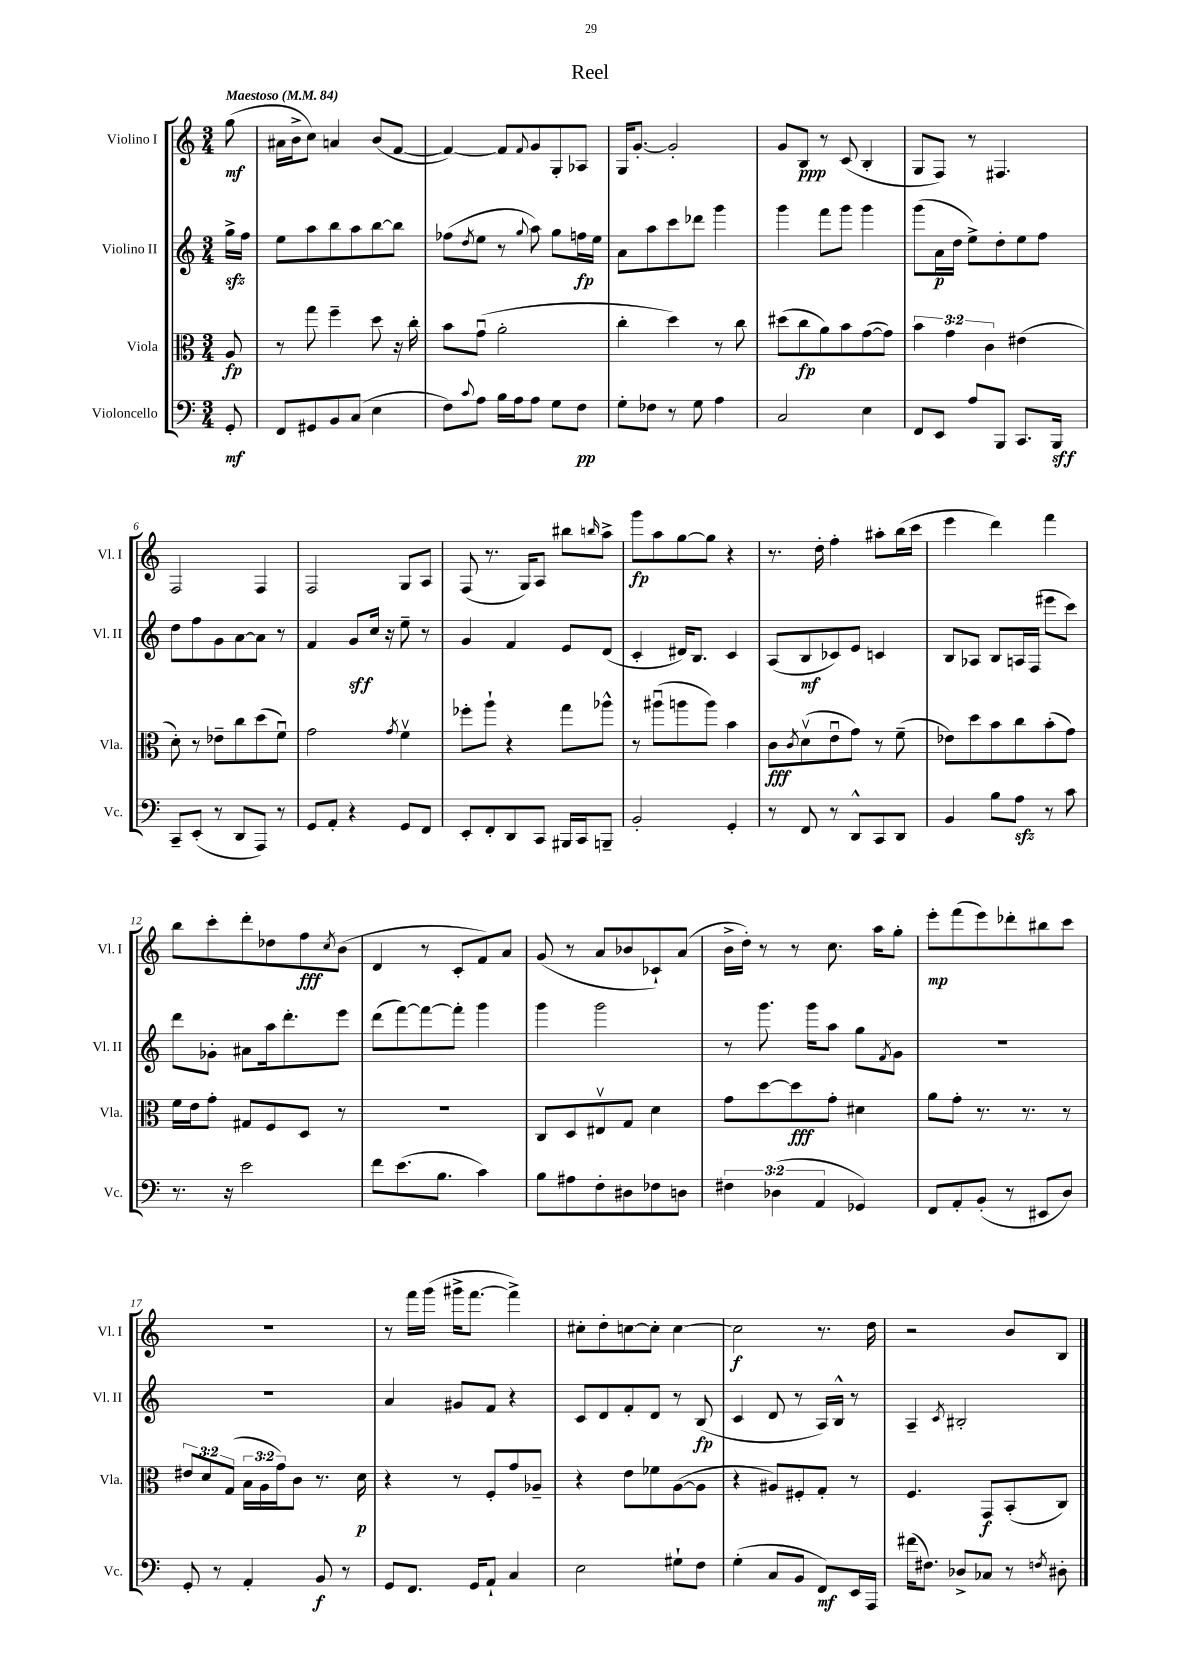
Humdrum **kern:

**kern	**kern	**kern	**kern
*staff4	*staff3	*staff2	*staff1
*clefF4	*clefC3	*clefG2	*clefG2
*k[]	*k[]	*k[]	*k[]
*M3/4	*M3/4	*M3/4	*M3/4
*MM84	*MM84	*MM84	*MM84
8GG'	8A	16gg^	(8gg
.	.	16ff	.
=	=	=	=
8FF	8r	8ee	16a#
.	.	.	16b^
8GG#	8gg	8aa	8cc)
8BB	4ff~	8bb	4a
(8C	.	8aa	.
4E	8dd	[8bb	(8b
.	16r	8bb]	[8f
.	16cc'	.	.
=	=	=	=
8F)	8b	(8ff-	4f_)
8qqc	.	8qdd	.
8A	(8gu	8ee	.
16B	2a'	8r	8f]
16A	.	.	.
.	.	8qqgg	8qqf
8A	.	8aa)	8g
8G	.	8gg	8G'
8F	.	16ff	8A-
.	.	16ee	.
=	=	=	=
8G'	4cc'	8a	16G
.	.	.	[8.g'
8F-	.	8aa	.
8r	4dd)	8ccc	2g']
8G	.	8ddd-	.
4A	8r	4ggg	.
.	8cc	.	.
=	=	=	=
2C	(8dd#	4ggg	8g
.	8cc	.	8B
.	8a)	8fff	8r
.	8b	8ggg	(8c
4E	([8g	4ggg	4B'
.	8g])	.	.
=	=	=	=
8FF	6b	(8ggg	8G
8EE	.	16a	8F)
.	6g	.	.
.	.	16dd	.
8A	.	8ee^)	8r
.	6c	.	.
8BBB	.	8dd'	4.F#
8.CC	(4e#	8ee	.
.	.	8ff	.
16BBB	.	.	.
=	=	=	=
8CC~	8d')	8dd	2F
(8EE'	8r	8ff	.
8r	8e-~	8g	.
8DD	8cc	[8a	.
8AAA)	(8dd	8a]	4F
8r	8fu)	8r	.
=	=	=	=
8GG	2g	4f	2F
8AA'	.	.	.
4r	.	8g	.
.	.	16cc	.
.	.	16r	.
.	8qg	.	.
8GG	4fv	8ee~	8G
8FF	.	8r	8A
=	=	=	=
8EE'	8ff-'	4g	(8F
8FF'	8aa`	.	8.r
8DD	4r	4f	.
.	.	.	16G)
8CC	.	.	8A
16BBB#	8gg	8e	8bb#
16CC	.	.	.
.	.	.	16qqbb
8BBB~	8aa-^^	(8d	8aa^
=	=	=	=
2BB'	8r	4c'	8ggg
.	(8aa#u	.	8aa
.	8aa	16d#)	[8gg
.	.	8.B	.
.	8aa)	.	8gg]
4GG'	4b	4c	4r
=	=	=	=
8r	8c	(8A	8.r
.	8qc	.	.
8FF	(8dv	8B	.
.	.	.	16dd'
8r	8eu	8c-)	4ff'
8DD^^	8g)	8e	.
8CC	8r	4c	8aa#'
8DD	(8f~	.	(16bb
.	.	.	16ccc
=	=	=	=
4BB	8e-)	8B	4eee
.	8dd	8A-	.
8B	8b	8B	4ddd)
8A	8cc	16A	.
.	.	(16F	.
8r	(8b'	8eee#	4fff
8c	8g)	8ccc)	.
=	=	=	=
8.r	16f	8ddd	8bb
.	16e	.	.
.	8g'	8g-'	8ccc'
16r	.	.	.
2e	8G#	8a#	8ddd'
.	8F	16aa	8dd-
.	.	8.ddd'	.
.	8D	.	8ff
.	.	.	8qcc
.	8r	8eee	(8b
=	=	=	=
8f	2.r	(8ddd	4d
(8.e	.	[8fff)	.
.	.	8fff_	8r
8.B	.	.	.
.	.	8fff']	8c'
4c)	.	4ggg	8f)
.	.	.	8a
=	=	=	=
8B	8C	4ggg	(8g
8A#	8D	.	8r
8F'	8E#v	2ggg	8a
8D#	8G	.	8b-
8F-	4d	.	8c-`)
8D	.	.	(8a
=	=	=	=
6F#	8g	8r	16b^
.	.	.	16dd')
.	[8dd	8.ggg	8r
(6D-	.	.	.
.	8dd]	.	8r
.	.	16ggg	.
6AA	.	.	.
.	8g'	8aa	8.cc
4GG-)	4d#	8gg	.
.	.	.	16aa
.	.	8qf	.
.	.	8g	8gg'
=	=	=	=
8FF	8a	2.r	8eee'
8AA'	8g'	.	(8fff
(8BB'	8.r	.	8eee)
8r	.	.	8ddd-'
.	8.r	.	.
8EE#	.	.	8bb#
8D)	8r	.	8ccc
=	=	=	=
8GG'	12e#	2.r	2.r
.	12d	.	.
8r	.	.	.
.	(12G	.	.
4AA'	24B	.	.
.	24A	.	.
.	24g)	.	.
.	8c	.	.
8BB	8.r	.	.
8r	.	.	.
.	16d	.	.
=	=	=	=
8GG	4r	4a	8r
8.FF	.	.	16fff
.	.	.	(16ggg
.	8r	8g#	16ggg#^
16GG	.	.	[8.fff
8AA`	8F'	8f	.
4C	8g	4r	4fff^])
.	8A-~	.	.
=	=	=	=
2E	4r	8c	8cc#'
.	.	8d	8dd'
.	8e	8f'	[8cc
.	8f-	8d	8cc']
8G#`	([8A	8r	[4cc
8F	8A]	(8B	.
=	=	=	=
(4G'	4r	4c	2cc]
8C	8A#)	8d	.
8BB	8F#'	8r	.
8FF)	8G'	16A)	8.r
.	.	16B^^	.
16EE	8r	8r	.
16AAA	.	.	16dd
=	=	=	=
(16f#	4.F	4A~	2r
8.F#)	.	.	.
.	.	8qc	.
8D-^	.	2B#'	.
8C-	8GG	.	.
8r	(8BB'	.	8b
8qF	.	.	.
8D#'	8C)	.	8B
==	==	==	==
*-	*-	*-	*-
